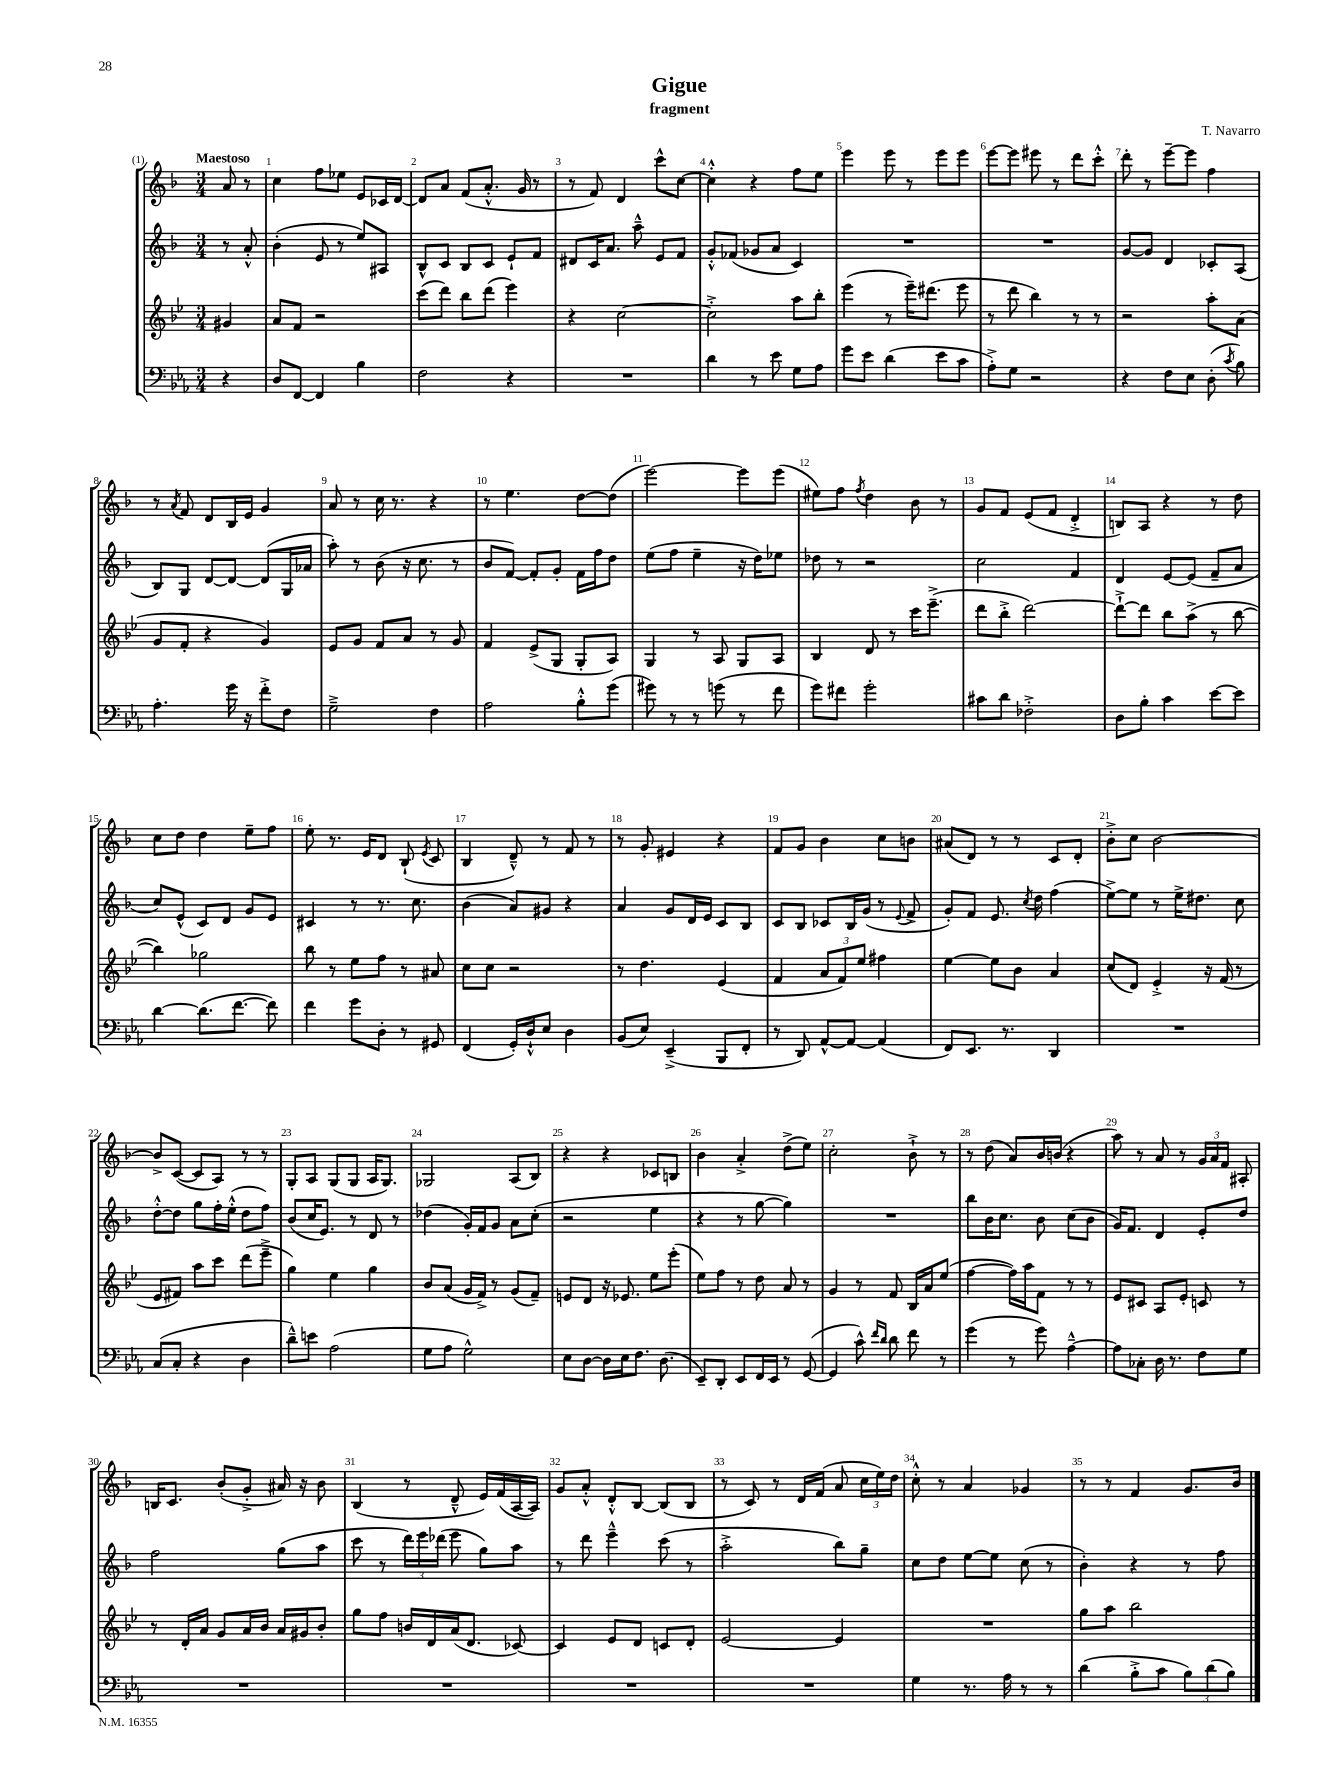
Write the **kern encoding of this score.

**kern	**kern	**kern	**kern
*part4	*part3	*part2	*part1
*staff4	*staff3	*staff2	*staff1
*clefF4	*clefG2	*clefG2	*clefG2
*k[b-e-a-]	*k[b-e-]	*k[b-]	*k[b-]
*M3/4	*M3/4	*M3/4	*M3/4
=	=	=	=
!	!	!	!LO:TX:a:B:t=Maestoso
4r	4g#X/	8r	8a/
.	.	8a'^^/	8r
=1	=1	=1	=1
8D/L	8a/L	(4b-'\	4cc\
[8FF/J	8f/J	.	.
4FF/]	2r	8e/	8ff\L
.	.	8r	8ee-X\J
4B-\	.	8ee/L)	8e/L
.	.	8A#X/J	16c-X/L
.	.	.	[16d/JJ
=2	=2	=2	=2
2F\	(8ccc\L	8B-^^/L	8d/L]
.	8ddd\J)	8c/J	8a/J
.	8bb-\L	8B-/L	(8f/L
.	(8ddd\J	8c/J	8.a'^^/J
4r	4eee-\)	8e`/L	.
.	.	.	16g/
.	.	8f/J	8r
=3	=3	=3	=3
2.r	4r	8d#X/L	8r
.	.	16c/K	8f/)
.	.	8.a/J	.
.	[2cc\	.	4d/
.	.	8aa~^^\	.
.	.	8e/L	8ccc^^\L
.	.	8f/J	[8cc\J
=4	=4	=4	=4
4d\	2cc'^\]	8g'^^/L	4cc'^^\]
.	.	(8f-X/J	.
8r	.	8g-X/L	4r
8e-\	.	8a/J	.
8G\L	8aa\L	4c/)	8ff\L
8A-\J	8bb-'\J	.	8ee\J
=5	=5	=5	=5
8g\L	(4eee-\	2.r	4eee\
8e-\J	.	.	.
(4d\	8r	.	8eee\
.	16eee-~\KL)	.	8r
.	(8.ddd#X\J	.	.
8e-\L	.	.	8eee\L
8c\J	8eee-\	.	8eee\J
=6	=6	=6	=6
8A-'^\L)	8r	2.r	[8eee\L
8G\J	8ddd\	.	8eee\J]
2r	4bb-\)	.	8eee#X\
.	.	.	8r
.	8r	.	8ddd\L
.	8r	.	8ccc'^^\J
=7	=7	=7	=7
4r	2r	[8g/L	8ddd'\
.	.	8g/J]	8r
8F\L	.	4d/	[8eee~\L
8E-\J	.	.	8eee\J]
(8D'\	8aa'\L	8c-X'/L	4ff\
8qc/	.	.	.
8B-\)	(8a\J	(8A/J	.
!!LO:LB:g=z
=8	=8	=8	=8
4.A-'\	8g/L	8B-/L)	8r
.	.	.	8qa/
.	8f'/J	8G/J	8f/
.	4r	[8d/L	8d/L
16g\	.	8d/J_	16B-/L
16r	.	.	16e/JJ
8f'^\L	4g/)	(8d/L]	4g/
8F\J	.	16G/L	.
.	.	16a-X/JJ	.
=9	=9	=9	=9
2G~^\	8e-/L	8aa'\)	8a/
.	8g/J	8r	8r
.	8f/L	(8b-\	16cc\
.	.	.	8.r
.	8a/J	16r	.
.	.	8.cc\	.
4F\	8r	.	4r
.	8g/	8r	.
=10	=10	=10	=10
2A-\	4f/	8b-/L	8r
.	.	[8f/J)	4.ee\
.	(8e-^/L	8f'/L]	.
.	8G/J	8g'/J	.
8B-'^^\L	8G'/L	16f\LL	[8dd\L
.	.	16ff\J	.
(8g\J	8A/J)	8dd\J	(8dd\J]
=11	=11	=11	=11
8g#X\)	4G/	(8ee\L	[2eee\)
8r	.	8ff\J	.
8r	8r	4ee~\	.
(8gn\	8A/	.	.
8r	8G/L	16r	8eee\L]
.	.	16dd\KL)	.
8f\	8A/J	8ee-X\J	(8eee\J
=12	=12	=12	=12
8g\L)	4B-/	8dd-X\	8ee#X\L)
8f#X\J	.	8r	8ff\J
.	.	.	8qff/
2g'\	8d/	2r	4dd\
.	8r	.	.
.	16ccc\KL	.	8b-\
.	(8.eee-~^\J	.	.
.	.	.	8r
=13	=13	=13	=13
8c#X\L	8ddd\L	2cc\	8g/L
8d\J	8bb-'^\J	.	8f/J
2F-X'^\	[2ddd\)	.	(8e/L
.	.	.	8f/J
.	.	4f/	4d'^/
=14	=14	=14	=14
8D\L	8ddd`^\L_	4d/	8Bn/L)
8B-'\J	8ddd\J]	.	8A/J
4c\	8bb-\L	[8e/L	4r
.	(8aa^\J	(8e/J]	.
[8e-\L	8r	8f~/L	8r
8e-\J]	[8bb-\	8a/J	8dd\
!!LO:LB:g=z
=15	=15	=15	=15
[4d\	4bb-\])	8cc/L)	8cc\L
.	.	(8e^^/J	8dd\J
(8.d\L]	2gg-X\	8c/L)	4dd\
.	.	8d/J	.
[8.f\J	.	.	.
.	.	8g/L	8ee~\L
8f\])	.	8e/J	8ff\J
=16	=16	=16	=16
4f\	8bb-\	4c#X/	8ee'\
.	8r	.	8.r
8g\L	8ee-\L	8r	.
.	.	.	16e/KL
8D'\J	8ff\J	8.r	8d/J
8r	8r	.	(8B-`/
.	.	8.cc\	.
.	.	.	8qe/
8GG#X/	8a#X/	.	8c/
=17	=17	=17	=17
(4FF/	8cc\L	(4b-\	4B-/
.	8cc\J	.	.
16GG'/LL)	2r	8a/L)	8d~^^/)
16D`^^/J	.	.	.
8E-/J	.	8g#X/J	8r
4D\	.	4r	8f/
.	.	.	8r
=18	=18	=18	=18
(8BB-/L	8r	4a/	8r
8E-/J)	4.dd\	.	8g'/
(4EE-~^/	.	8g/L	4e#X/
.	.	16d/L	.
.	.	16e/JJ	.
8BBB-/L	(4e-/	8c/L	4r
8FF'/J	.	8B-/J	.
=19	=19	=19	=19
8r	4f/	8c/L	8f/L
8DD/)	.	8B-/J	8g/J
[8AA-^^/L	12a/L	8c-X/L	4b-\
.	12f/)	.	.
8AA-/J_	.	16B-/L	.
.	12ee-/J	.	.
.	.	(16g/JJ	.
(4AA-/]	4ff#X\	8r	8cc\L
.	.	8qqe/	.
.	.	8f^/	8bn\J
=20	=20	=20	=20
8FF/L)	[4ee-\	8g'/L)	(8a#X/L
8.EE-/J	.	8f/J	8d/J)
.	8ee-\L]	8.e/	8r
8.r	.	.	.
.	8b-\J	.	8r
.	.	8qcc/	.
.	.	16dd\	.
4DD/	4a/	(4ff\	8c/L
.	.	.	8d'/J
=21	=21	=21	=21
2.r	(8cc/L	[8ee^\L)	8b-'^\L
.	8d/J)	8ee\J]	8cc\J
.	4e-'^/	8r	[2b-\
.	.	16ee^\KL	.
.	.	8.dd#X\J	.
.	16r	.	.
.	(16f/	.	.
.	8r	8cc\	.
!!LO:LB:g=z
=22	=22	=22	=22
(8C/L	8e-/L	[8dd'^^\L	8b-^/L]
8C'/J	8f#X/J)	8dd\J]	([8c/J
4r	8aa\L	8gg\L	8c/L]
.	8ccc\J	16ff'\L	8A/J)
.	.	(16ee'^^\JJ	.
4D\	(8ddd\L	8dd\L	8r
.	8eee-~^\J	8ff\J)	8r
=23	=23	=23	=23
8d~^^\L)	4gg\)	(8b-/L	8G'/L
8en\J	.	16cc/K	8A/J
.	.	8.e/J)	.
(2A-\	4ee-\	.	(8G/L
.	.	8r	8G/J
.	4gg\	8d/	16A/KL
.	.	.	8.G/J)
.	.	8r	.
=24	=24	=24	=24
8G\L	8b-/L	(4dd-X\	2G-X/
8A-\J	(8a/J	.	.
2G^^\)	16g/LL	16g'/LL)	.
.	16f^/JJ)	16f/J	.
.	8r	8g/J	.
.	(8g/L	8a\L	(8A/L
.	8f~/J)	(8cc'\J	8B-/J)
=25	=25	=25	=25
8E-\L	8en/L	2r	4r
[8D\J	8d/J	.	.
16D\LL]	16r	.	4r
16E-\J	8.e-X/	.	.
8.F\J	.	.	.
.	8ee-\L	4ee\	8c-X/L
(8.D\	.	.	.
.	(8eee-'\J	.	8Bn/J
=26	=26	=26	=26
8EE-~/L)	8ee-\L)	4r	4b-\
8DD'/J	8ff\J	.	.
8EE-/L	8r	8r	4a'^/
16FF/L	8dd\	[8gg\	.
16EE-/JJ	.	.	.
8r	8a/	4gg\])	(8dd^\L
([8GG/	8r	.	8ee\J)
=27	=27	=27	=27
4GG/]	4g/	2.r	2cc'\
8c^^\)	8r	.	.
16qqf/LL	.	.	.
16qqd/JJ	.	.	.
8d\	8f/	.	.
8f\	16B-/LL	.	8b-`^\
.	16a/J	.	.
8r	(8ee-/J	.	8r
=28	=28	=28	=28
(4g\	[4ff\	8bb-\L	8r
.	.	16b-\K	(8dd\
.	.	8.cc\J	.
8r	16ff\LL])	.	8a/L)
.	16aa\J	.	.
8g\)	8f\J	8b-\	16b-/L
.	.	.	(16bn/JJ
[4A-~^^\	8r	(8cc\L	4r
.	8r	8b-\J	.
=29	=29	=29	=29
8A-\L]	8e-/L	16g/KL)	8aa\)
.	.	8.f/J	.
8C-X'\J	8c#X/J	.	8r
16D\	8A/L	4d/	8a/
8.r	.	.	.
.	8e-'/J	.	8r
8F\L	8cn/	8e'/L	24g/LL
.	.	.	24a/
.	.	.	24f/JJ
8G\J	8r	8dd/J	8A#X'/
!!LO:LB:g=z
=30	=30	=30	=30
2.r	8r	2ff\	16Bn/KL
.	.	.	8.c/J
.	16d'/LL	.	.
.	16a/JJ	.	.
.	8g/L	.	(8b-'/L
.	16a/L	.	8g'^/J
.	16b-/JJ	.	.
.	16a/LL	(8gg\L	16a#X/)
.	16g#X/J	.	16r
.	8b-'/J	8aa\J	8b-\
=31	=31	=31	=31
2.r	8gg\L	8ccc\	(4B-/
.	8ff\J	8r	.
.	16bn/LL	24ddd\LL)	8r
.	.	24eee\	.
.	16d/	.	.
.	.	(24ddd-X\JJ	.
.	(16a/J	8eee\	8d~^^/
.	8.d/J	.	.
.	.	8gg\L)	16e/LL)
.	.	.	(16f/
.	[8c-X/)	8aa\J	[16A/
.	.	.	16A/JJ])
=32	=32	=32	=32
2.r	4c-/]	8r	8g/L
.	.	8ddd\	8a'^^/J
.	8e-/L	4eee~^^\	8d'^^/L
.	8d/J	.	[8B-/J
.	8cn/L	(8ccc\	(8B-/L]
.	8d'/J	8r	8B-/J
=33	=33	=33	=33
2.r	[2e-/	2aa'^\	8r
.	.	.	8c/)
.	.	.	8r
.	.	.	16d/LL
.	.	.	(16f/JJ
.	4e-/]	8bb-\L)	8a/
.	.	8gg~\J	24cc\LL
.	.	.	24ee\)
.	.	.	24dd\JJ
=34	=34	=34	=34
4G\	2.r	8cc\L	8cc'^^\
.	.	8dd\J	8r
8.r	.	[8ee\L	4a/
.	.	8ee\J]	.
16A-\	.	.	.
8r	.	(8cc\	4g-X/
8r	.	8r	.
=35	=35	=35	=35
(4d\	8gg\L	4b-'\)	8r
.	8aa\J	.	8r
8B-'^\L	2bb-\	4r	4f/
8c\J	.	.	.
12B-\L)	.	8r	8.g/L
(12d\	.	.	.
.	.	8ff\	.
12B-\J)	.	.	.
.	.	.	16b-/Jk
==	==	==	==
*-	*-	*-	*-
